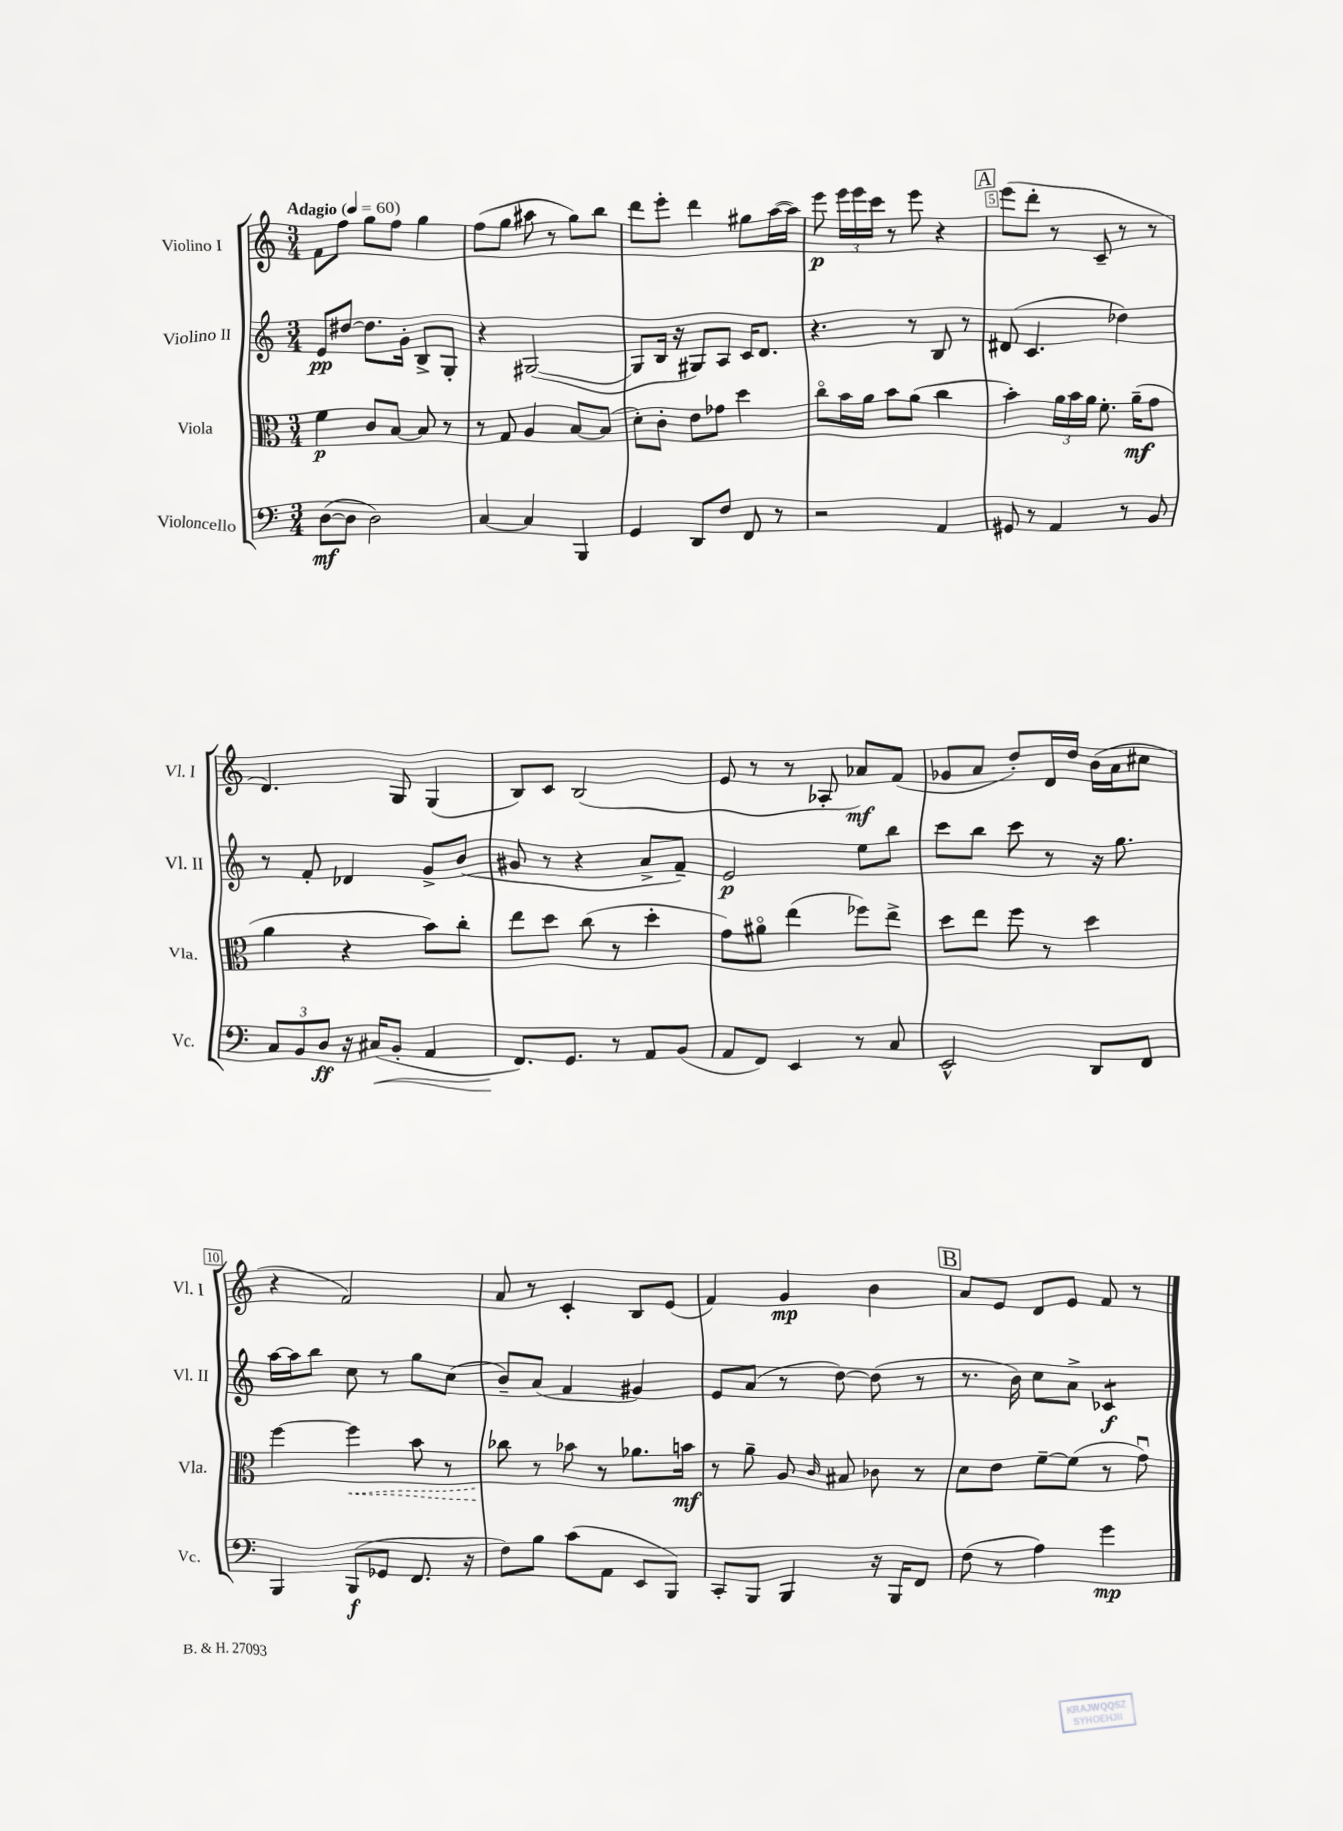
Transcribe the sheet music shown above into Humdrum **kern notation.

**kern	**kern	**kern	**kern
*staff4	*staff3	*staff2	*staff1
*clefF4	*clefC3	*clefG2	*clefG2
*k[]	*k[]	*k[]	*k[]
*M3/4	*M3/4	*M3/4	*M3/4
*MM60	*MM60	*MM60	*MM60
([8D\L	4f\	8e/L	8f\L
8D\]J	.	[8dd#/J	8ff\J
2D\)	8c/L	8.dd#\]L	8gg\L
.	[8B/J	.	8ff\J
.	.	16g'\Jk	.
.	8B/]	8B^/L	4gg\
.	8r	8G'/J	.
=	=	=	=
[4C/	8r	4r	(8ff\L
.	8G/	.	8gg\J
4C/]	4A/	([2G#/	8aa#\
.	.	.	8r
4BBB/	[8B/L	.	8gg\L)
.	(8B/]J	.	8bb\J
=	=	=	=
4GG/	8d'\L)	8G#/]L	8ddd\L
.	8c'\J	16B/Jk	8eee'\J
.	.	16r	.
8DD/L	8e\L	8G#/L)	4ddd\
8F/J	8g-\J	8A/J	.
8FF/	4dd\	16c/LK	8gg#\L
.	.	8.d/J	.
8r	.	.	([16aa\L
.	.	.	16aa\]JJ)
=	=	=	=
2r	8cco\L	4.r	8eee\
.	16b\L	.	24eee\LL
.	.	.	24eee\
.	16a\JJ	.	.
.	.	.	24ccc\JJ
.	8b\L	.	8r
.	(8a\J	8r	8eee\
4AA/	4cc\	8B/	4r
.	.	8r	.
=	=	=	=
8GG#/	4b'\)	(8d#/	(8eee\L
8r	.	4.c/	8ddd'\J
4AA/	24a\LL	.	8r
.	24b\	.	.
.	24a\JJ	.	.
.	8.f'\	.	8c~/
8r	.	4dd-\)	8r
.	(16a~\LK	.	.
8BB/	8g\J	.	8r
=	=	=	=
12C/L	4a\	8r	4.d/)
12BB/	.	.	.
.	.	8f'/	.
12D/J	.	.	.
16r	4r	4d-/	.
(16C#/LK	.	.	.
8BB'/J	.	.	8G/
4AA/	8b\L)	8g^/L	(4G/
.	8cc'\J	(8b/J	.
=	=	=	=
8.FF/L)	8ee\L	8g#/	8B/L)
.	8dd\J	8r	8c/J
8.GG/J	.	.	.
.	(8cc\	4r	(2B/
8r	8r	.	.
8AA/L	4dd'\	8a^/L	.
(8BB/J	.	8f~/J)	.
=	=	=	=
8AA/L	8g\L)	2e/	8e/
8FF/J)	8a#o\J	.	8r
4EE/	(4ee\	.	8r
.	.	.	8A-'/
8r	8ff-\L)	8ee\L	8a-/L)
8C/	8ee^\J	8bb\J	(8f/J
=	=	=	=
2EE^^/	8dd\L	8ccc\L	8g-/L
.	8ee\J	8bb\J	8a/J
.	8ff\	8ccc\	8dd'/L)
.	8r	8r	16d/L
.	.	.	16dd/JJ
8DD/L	4dd\	16r	(16b\LL
.	.	8.gg\	16a\J
8FF/J	.	.	8cc#\J
=	=	=	=
4BBB/	[4ff\	[16aa\LL	4r
.	.	16aa\]J	.
.	.	8bb\J	.
(8BBB/L	4ff\]	8cc\	2f/)
8GG-/J	.	8r	.
8.FF/	8b\	8gg\L	.
.	8r	(8cc\J	.
16r	.	.	.
=	=	=	=
8F\L)	8cc-\	8b~/L)	8a/
8B\J	8r	(8a/J	8r
(8c\L	8b-\	4f/	4c'/
8AA\J	8r	.	.
8EE/L	8.a-\L	4g#/)	8B/L
8BBB/J)	.	.	(8e/J
.	16b\Jk	.	.
=	=	=	=
8CC'/L	8r	8e/L	4f/)
8BBB/J	8a~\	(8a/J	.
4BBB/	8A/	8r	4g/
.	16qqc/	.	.
.	8B#/	[8dd\)	.
16r	8c-\	(8dd\]	4b\
16BBB/LK	.	.	.
8FF/J	8r	8r	.
=	=	=	=
(8F\	8d\L	8.r	8a/L
8r	8e\J	.	8e/J
.	.	16b\)	.
4A\)	[8f~\L	8cc\L	8d/L
.	(8f\]J	8a^\J	8e/J
4g\	8r	4c-/	8f/
.	8gu\)	.	8r
==	==	==	==
*-	*-	*-	*-
